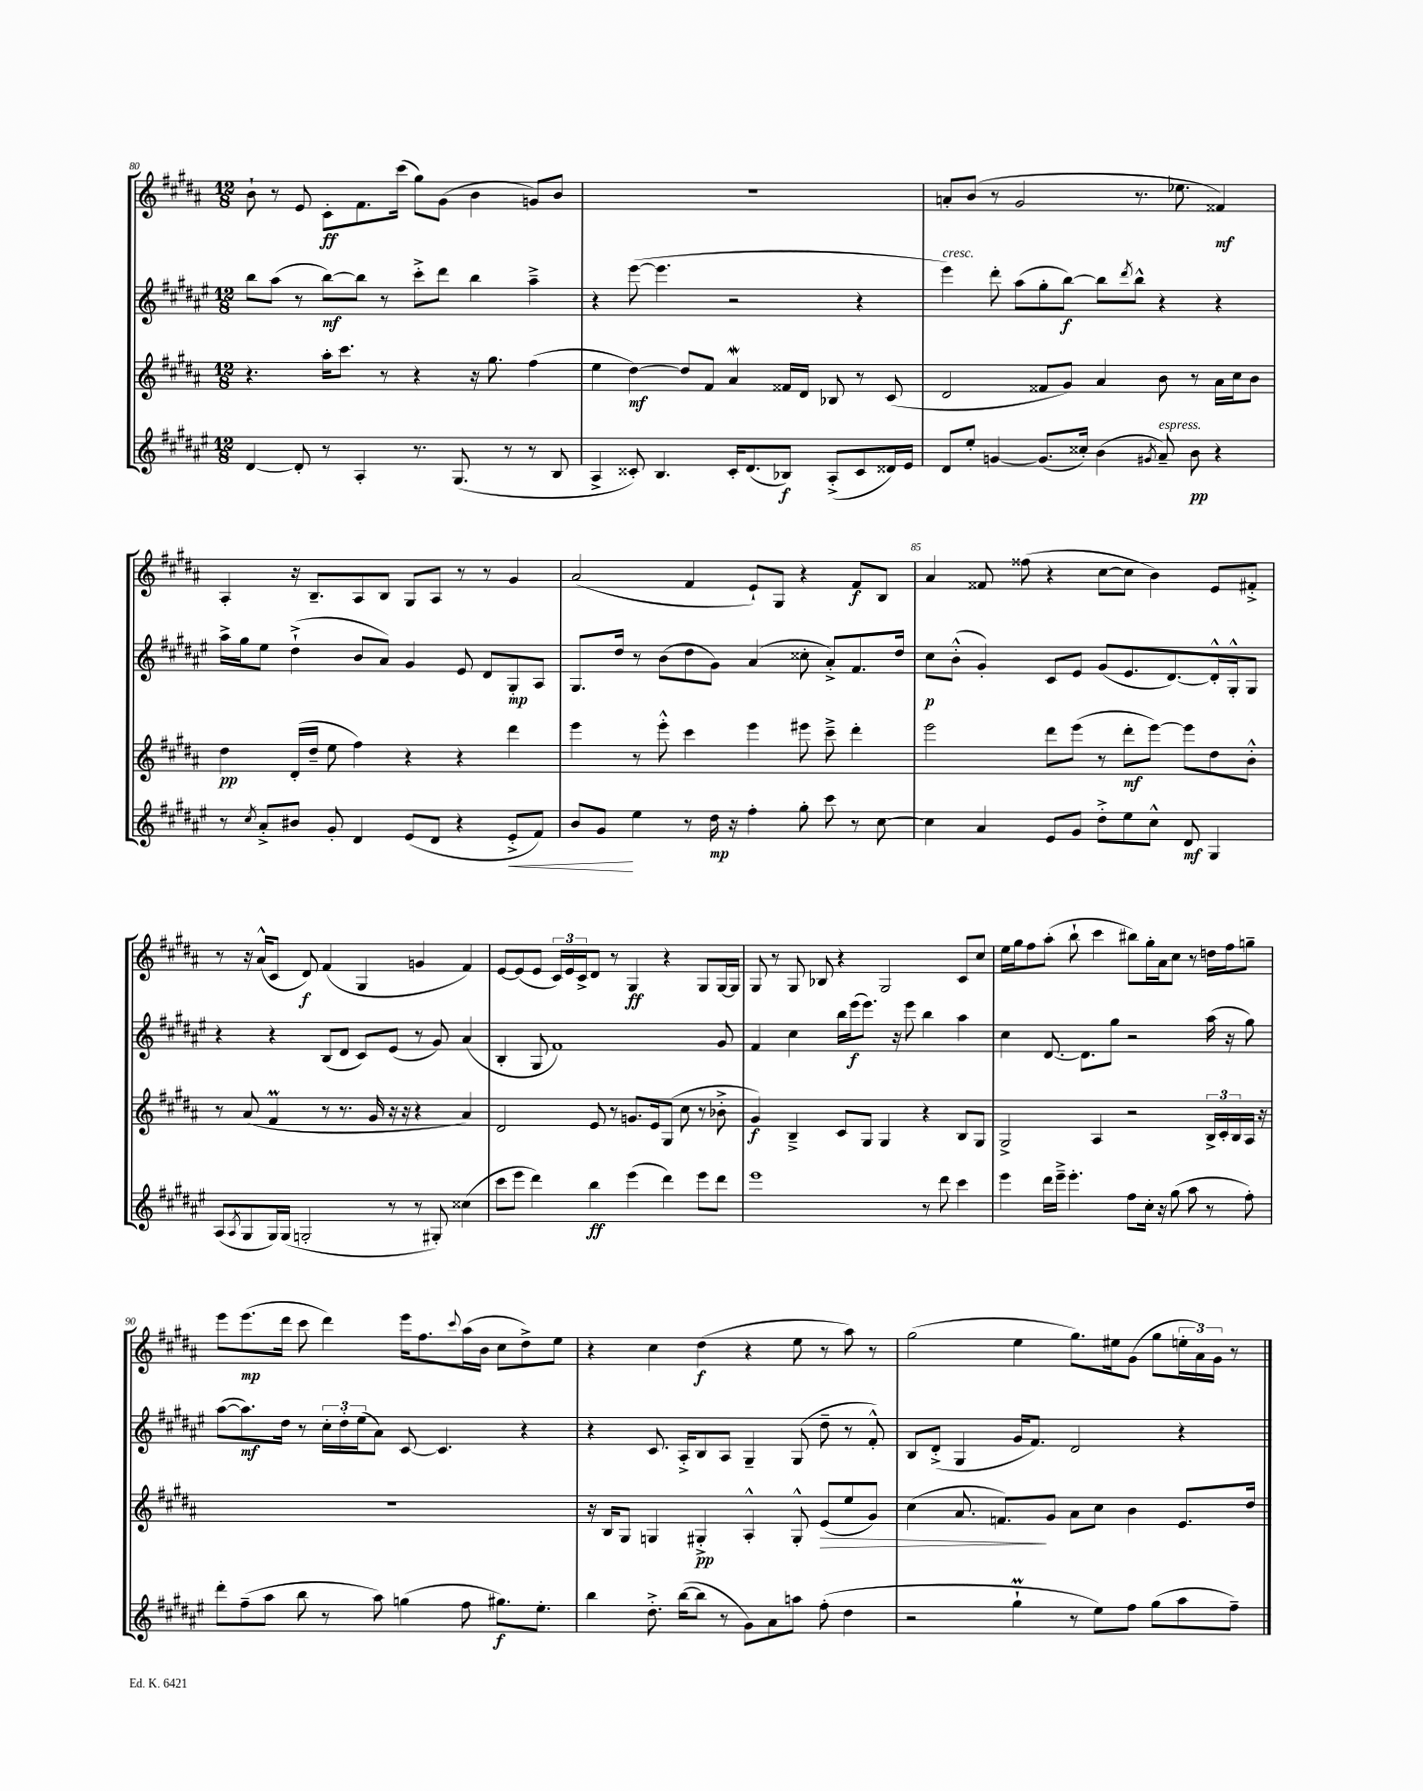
<<
\new StaffGroup <<
\new Staff = "s0" {
    \clef treble \key b \major \numericTimeSignature \time 12/8
    b'8-! r8 e'8 cis'8-.\ff fis'8. cis'''16( gis''8) gis'8( b'4 g'8) b'8 |
    R1. |
    a'8-. b'8( r8 gis'2 r8. ees''8. fisis'4\mf) |
    ais4-. r16 b8.-- ais8 b8 gis8 ais8 r8 r8 gis'4 |
    ais'2( fis'4 e'8-!) gis8 r4 fis'8\f b8 |
    ais'4 fisis'8 fisis''8( r4 cis''8~ cis''8 b'4) e'8 fis'8-.-> |
    r8 r16 ais'16-^( cis'8 dis'8\f) fis'4( gis4 g'4 fis'4) |
    e'8~ e'8( e'8 \tuplet 3/2 { cis'16) e'16 cis'16-> } dis'8 r8 gis4\ff r4 gis8 gis16~ gis16 |
    gis8 r8 gis8 bes8 r4 gis2 cis'8 cis''8 |
    e''16 gis''16 fis''8 ais''8-.( b''8-! cis'''4 bis''8) gis''16-. ais'16 cis''8 r8 d''16 fis''16 g''8-- |
    e'''8 e'''8.\mp( dis'''16 cis'''8 dis'''4) e'''16 fis''8. \appoggiatura { cis'''8 } ais''16( b'16 cis''8 dis''8->) e''8 |
    r4 cis''4 dis''4\f( r4 e''8 r8 ais''8) r8 |
    gis''2( e''4 gis''8.) eis''16 gis'8( gis''8 \tuplet 3/2 { e''16-. ais'16) gis'16 } r8 \bar "|." |
}
\new Staff = "s1" {
    \clef treble \key fis \major \numericTimeSignature \time 12/8
    b''8 ais''8( r8 b''8~\mf) b''8 r8 cis'''8-.-> dis'''8 b''4 ais''4---> |
    r4 eis'''8~( eis'''4. r2 r4 |
    eis'''4^\markup { \italic "cresc." }) dis'''8-. ais''8( gis''8-. b''8~\f) b''8 \acciaccatura { dis'''8 } b''8-^ r4 r4 |
    ais''16-> gis''16 eis''8 dis''4-!->( b'8 ais'8) gis'4 eis'8 dis'8 gis8-.\mp ais8 |
    gis8. dis''16 r8 b'8( dis''8 gis'8) ais'4( cisis''8-. ais'8-.->) fis'8. dis''16 |
    cis''8\p b'8-.-^( gis'4-.) cis'8 eis'8 gis'8( eis'8. dis'8.~) dis'16-.-^ gis16-.-^ gis8 |
    r4 r4 b8( dis'8 cis'8) eis'8( r8 gis'8) ais'4( |
    b4-. gis8 fis'1) gis'8 |
    fis'4 cis''4 b''16 eis'''16\f( eis'''8.) r16 eis'''8 b''4 ais''4 |
    cis''4 dis'8.~ dis'8. gis''8 r2 ais''16( r16 gis''8) |
    ais''8~( ais''8.\mf) dis''16 r8 \tuplet 3/2 { cis''16-. dis''16-. eis''16( } ais'8) cis'8~ cis'4. r4 |
    r4 cis'8. ais16-.-> b8 ais8 gis4-- gis8( dis''8-- r8 fis'8-.-^) |
    b8 dis'8-.->( gis4 gis'16 fis'8.) dis'2 r4 \bar "|." |
}
\new Staff = "s2" {
    \clef treble \key b \major \numericTimeSignature \time 12/8
    r4. ais''16-. cis'''8. r8 r4 r16 gis''8. fis''4( |
    e''4 dis''4~\mf) dis''8 fis'8 ais'4\mordent fisis'16 dis'16 bes8 r8 cis'8( |
    dis'2 fisis'8 gis'8) ais'4 b'8 r8 ais'16 cis''16 b'8 |
    dis''4\pp dis'16-.( dis''16-- e''8 fis''4) r4 r4 dis'''4 |
    e'''4 r8 e'''8-.-^ cis'''4 e'''4 eis'''8 cis'''8---> dis'''4-. |
    e'''2 dis'''8 e'''8( r8 dis'''8-.\mf e'''8~) e'''8 dis''8 b'8-.-^ |
    r8 ais'8( fis'4\prall r8 r8. gis'16 r16 r16 r4 ais'4) |
    dis'2 e'8 r8 g'8. e'16 gis8( cis''8 r8 bes'8-.-> |
    gis'4\f) b4---> cis'8 gis8 gis4 r4 b8 gis8 |
    gis2-> ais4 r2 \tuplet 3/2 { b16-> cis'16-. b16 } ais16 r16 |
    R1. |
    r16 b16 gis8 g4 gis4-.->\pp ais4-.-^ gis8-.-^ e'8\>( e''8 gis'8) |
    cis''4( ais'8. f'8.\!) gis'8 ais'8 cis''8 b'4 e'8. dis''16 \bar "|." |
}
\new Staff = "s3" {
    \clef treble \key fis \major \numericTimeSignature \time 12/8
    dis'4~ dis'8-. r8 ais4-. r8. gis8.( r8 r8 b8 |
    ais4-> cisis'8-.) b4. cisis'16-. dis'8.( bes8\f) ais8-.->( cisis'8 disis'16) eis'16 |
    dis'8 eis''8-. g'4~ g'8.( cisis''16-.) b'4( \acciaccatura { gis'8 } ais'8--^\markup { \italic "espress." }) b'8\pp r4 |
    r8 \acciaccatura { cis''8 } ais'8-.-> bis'8 gis'8-. dis'4 eis'8( dis'8 r4 eis'8-.->\< fis'8) |
    b'8 gis'8\! eis''4 r8 dis''16\mp r16 fis''4-. gis''8-. cis'''8 r8 cis''8~ |
    cis''4 ais'4 eis'8 gis'8 dis''8-.-> eis''8 cis''8-^ dis'8\mf gis4 |
    ais8( \acciaccatura { ais8 } gis8 gis16) gis16( g2-. r8 r8 gis8-.) cisis''4( |
    cis'''8 eis'''8 dis'''4) b''4\ff eis'''4( dis'''4) eis'''8 dis'''8 |
    eis'''1 r8 dis'''8 cis'''4 |
    eis'''4 dis'''16 eis'''16---> eis'''4.-. fis''8 cis''16-. r16 gis''8( ais''8 r8 fis''8-.) |
    dis'''8-. fis''8--( ais''8 b''8 r8 ais''8) g''4( fis''8 gis''8.\f) eis''8.-. |
    b''4 dis''8.-.-> b''16~( b''8 r8 gis'8) ais'8 a''8 fis''8-.( dis''4 |
    r2 gis''4-!\prall r8 eis''8) fis''8 gis''8( ais''8 fis''8--) \bar "|." |
}
>>
>>
\layout { \context { \Score currentBarNumber = #80 \override BarNumber.break-visibility = ##(#f #t #t) barNumberVisibility = #(every-nth-bar-number-visible 5) } }
